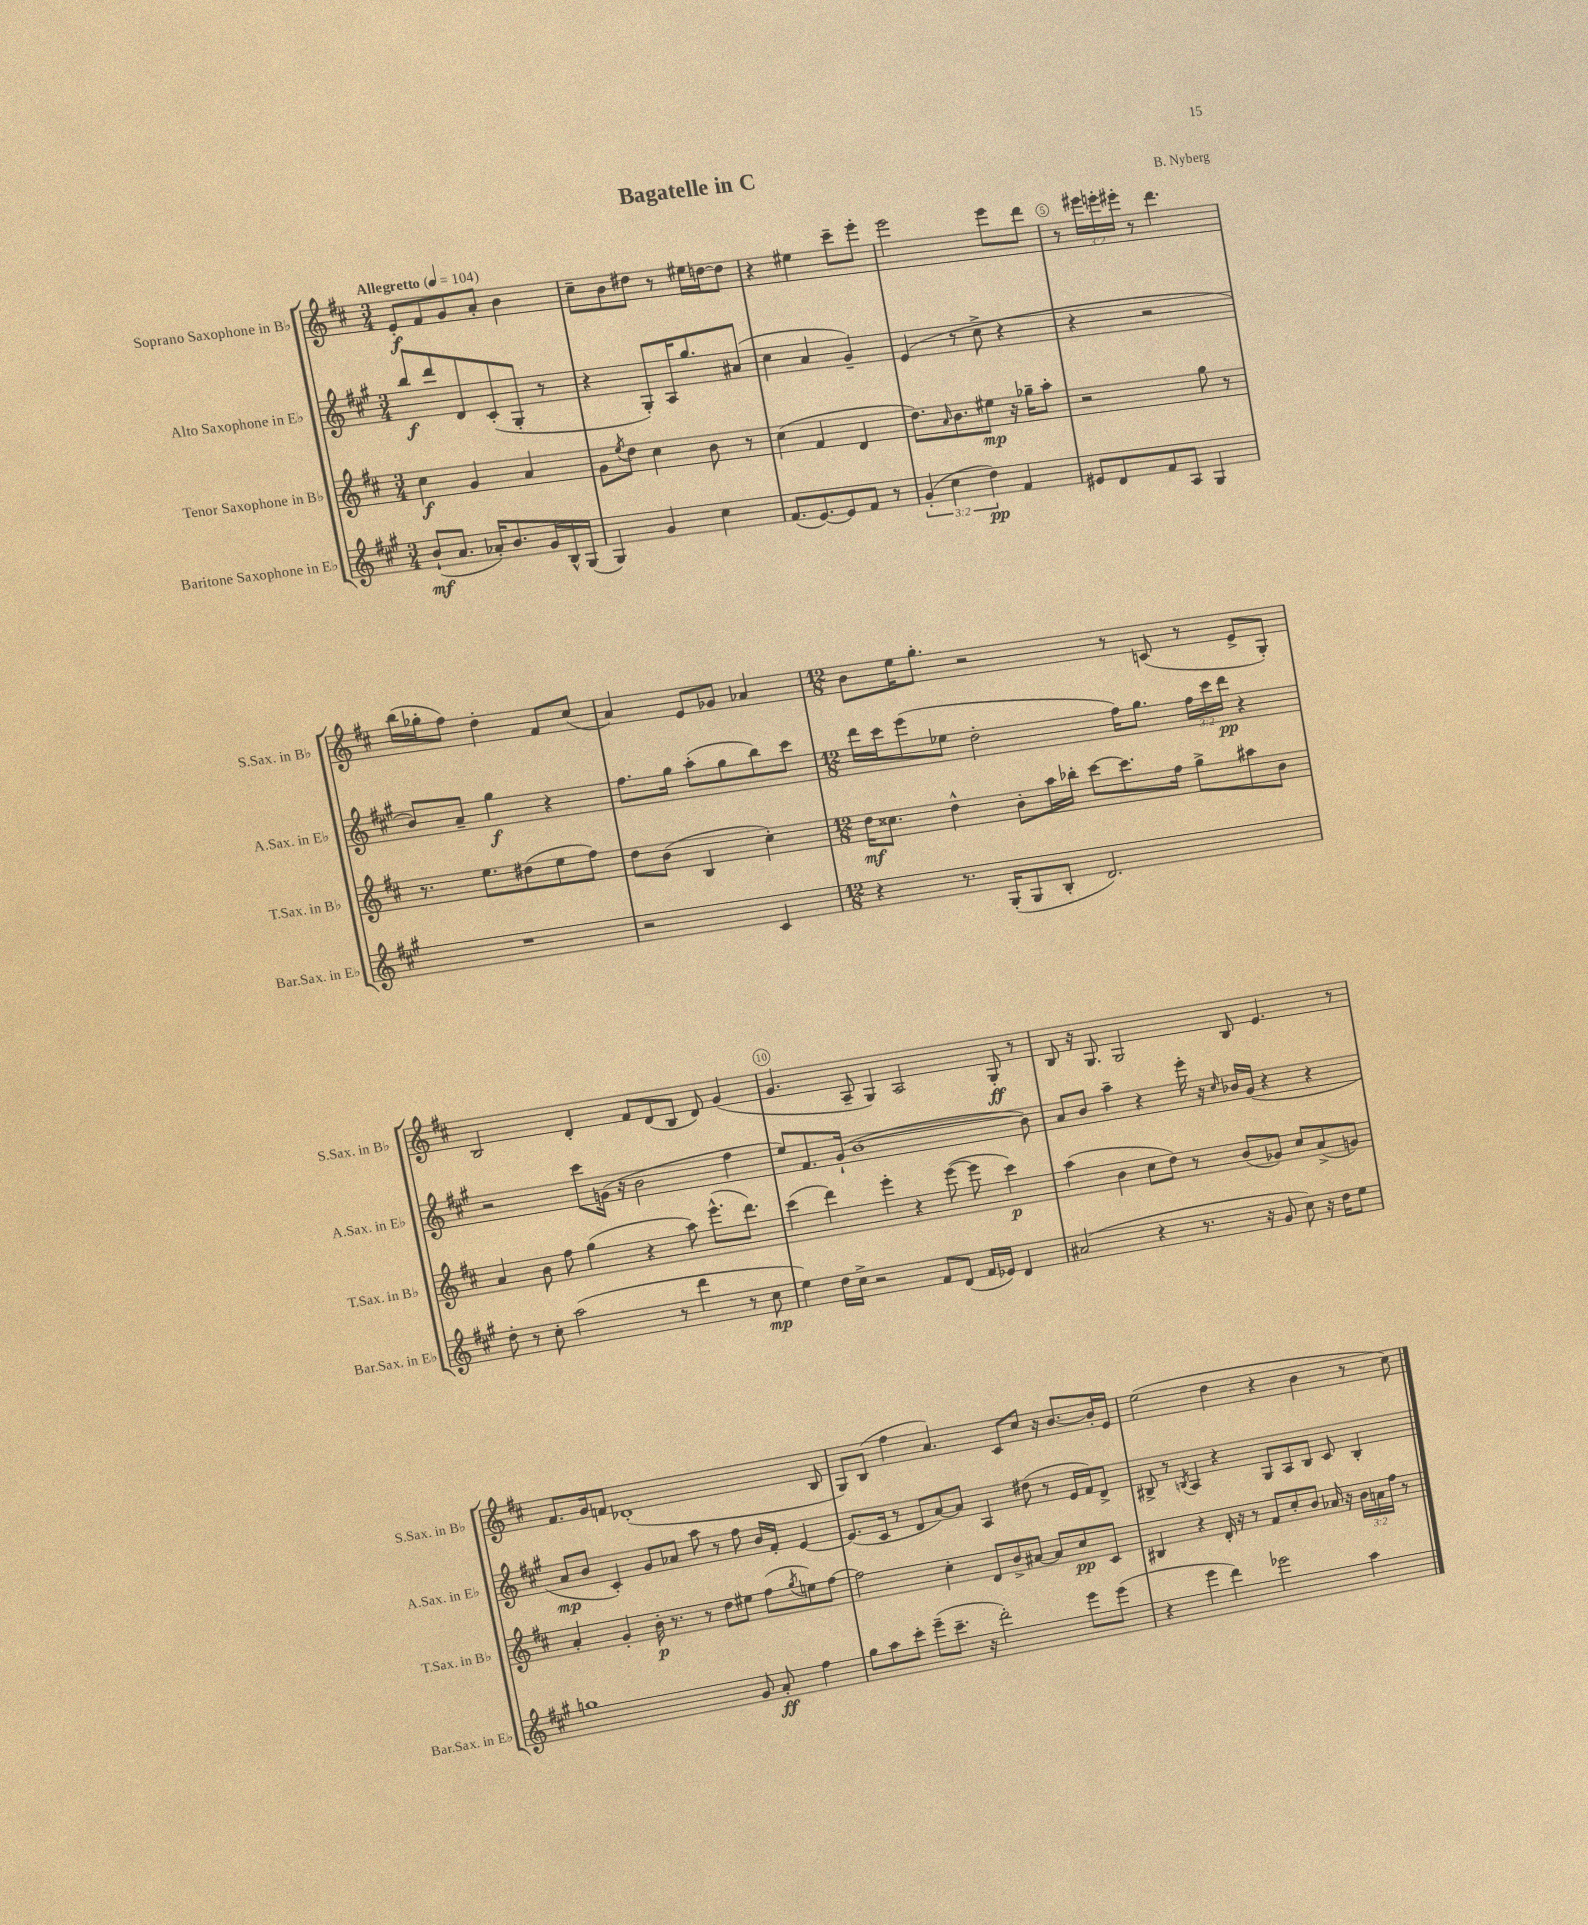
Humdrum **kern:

**kern	**kern	**kern	**kern
*staff4	*staff3	*staff2	*staff1
*clefG2	*clefG2	*clefG2	*clefG2
*k[f#c#g#]	*k[f#c#]	*k[f#c#g#]	*k[f#c#]
*M3/4	*M3/4	*M3/4	*M3/4
*MM104	*MM104	*MM104	*MM104
(8b`/L	4cc#\	8bb/L	8e'/L
8.a/J	.	8ddd/	8f#/
.	4g/	8d/	8g/
16a-'/LK)	.	.	.
8.b/	.	(8c#'/	8a'/J
.	4a/	8G#'/J	4b\
16g#/L	.	.	.
16B^^/	.	8r	.
(16G#/JJ	.	.	.
=	=	=	=
4G#/)	8g\L	4r	8cc#~\L
.	8qee/	.	.
.	8dd\J	.	8b\
4g#/	4cc#\	8G#'/L)	8dd#\J
.	.	16A/K	8r
.	.	8.gg#/	.
4cc#\	8b\	.	16ee#\LL
.	.	.	[16dd\J
.	8r	(8a#/J	8dd\]J
=	=	=	=
(8.f#/L	(4cc#\	4cc#\	4r
[8.e/)	.	.	.
.	4f#/	4a/	4ee#\
8e/]	.	.	.
8f#/J	4d/	4g#~/)	8ccc#~\L
8r	.	.	8eee'\J
=	=	=	=
(6g#'/	8.dd\L)	(4e/	2eee\
6cc#\	.	.	.
.	16qqa/	.	.
.	8.b\	.	.
.	.	8r	.
6dd\)	.	.	.
.	8ee#\J	8cc#^\	.
4f#/	16r	4r	8eee\L
.	16gg-~\LK	.	.
.	8aa'\J	.	8ddd\J
=	=	=	=
8e#/L	2r	4r	8r
8d/	.	.	24eee#\LL
.	.	.	24eee'\
.	.	.	24eee#'\JJ
8f#/	.	2r	8r
8A/J	.	.	4.ddd\
4G#/	8gg\	.	.
.	8r	.	.
=	=	=	=
2.r	8.r	8b/L)	(16bb\LL
.	.	.	16gg-'\J
.	.	8a~/J	8ff#\J)
.	8.ee\L	.	.
.	.	4gg#\	4dd'\
.	(8dd#\	.	.
.	8ee\	4r	8f#/L
.	8ff#\J)	.	(8cc#/J
=	=	=	=
2r	8dd\L	8.ff#\L	4a/)
.	(8b\J	.	.
.	.	16gg#\Jk	.
.	4B/	(8aa'\L	8e/L
.	.	8gg#\	8g-/J
4c#/	4cc#'\)	8bb\)	4a-/
.	.	8ccc#\J	.
=	=	=	=
*M12/8	*M12/8	*M12/8	*M12/8
4r	16dd\LK	16ddd\LL	8b\L
.	8.cc##\J	16ccc#\J	.
.	.	(8eee\	16ee\K
.	.	.	8.gg'\J
8.r	4dd^^\	8ee-\J	.
.	.	2dd'\	2r
(16G#'/LK	.	.	.
8G#/	8b'\L	.	.
8B'/J	16aa\L	.	.
.	16bb-'\JJ	.	.
2.d/)	[8ccc#\L	.	.
.	8.ccc#\]	16ff#\LK)	8r
.	.	8.gg#\J	.
.	.	.	(8c/
.	16ff#\Jk	.	.
.	8gg^\L	24ff#\LL	8r
.	.	24ccc#\	.
.	.	24ddd\JJ	.
.	8aa#\	4r	8e^/L
.	8b\J	.	8G'/J)
=	=	=	=
8dd'\	4a/	2r	2B/
8r	.	.	.
8cc#'\	8b\	.	.
(2aa\	8ff#\	.	.
.	(4gg\	8ccc#\L	4d'/
.	.	(16g\Jk	.
.	.	16r	.
.	4r	2b\	8f#/L
8r	.	.	(8d/
4ddd\	8aa\)	.	8B/J
.	(8.eee^^\L	.	8d/)
8r	.	4ff#\	(4g/
.	8.ddd\J)	.	.
8cc#\	.	.	.
=	=	=	=
4ee\)	(4ccc#\	8ee/L)	4.g/
.	.	8.f#/	.
16dd\LL	4ddd\)	.	.
16cc#^\JJ	.	(16g#`/Jk	.
2r	.	[1b	8A~/
.	4eee'\	.	4G/)
.	4r	.	2A/
8f#/L	.	.	.
(8d/J	([8eee\	.	.
16f#/LL	8eee\]	.	.
16e-/JJ)	.	.	.
4d/	4ccc#\)	.	8G'/
.	.	8b\])	8r
=	=	=	=
(2a#/	(4aa\	8a/L	8B/
.	.	8b/J	16r
.	.	.	8.G/
.	4b\	4aa~\	.
.	.	.	2G/
4r	8cc#\L	4r	.
.	8dd\J)	.	.
8.r	8r	16eee'\	.
.	.	16r	.
.	.	16qqcc#/	.
.	(8b/L	16b-/LL	8B/
16r	.	(16g#/JJ	.
8g#/	8g-/J)	4r	4.e/
8cc#\)	8cc#/L	.	.
16r	(8a^/	4r	.
16dd\LK	.	.	.
8ee\J	8g/J)	.	8r
=	=	=	=
1gg	4a'/	8a/L	8.f#/L
.	.	8b/J	.
.	.	.	16g/k
.	4g'/	4c#'/)	8f/J
.	.	.	(1d-'
.	16b'\	8g#/L	.
.	8.r	.	.
.	.	8a-/J	.
.	8r	8aa\	.
.	8dd\L	8r	.
8g#/	8ee#\J	8ff#\	.
8a'/	(8ff#\L	16b/LL	.
.	.	16f#'/JJ	.
.	8qgg/	.	.
4ff#\	8ee\)	[4e/	.
.	[8ff#\J	.	8B/
=	=	=	=
8gg#\L	2ff#\]	(8.e/]L	8G/L)
8aa\	.	.	(8B/J
.	.	16c#/Jk	.
8ccc#'\J	.	8r	4ff#\
(8eee~\L	.	8d/L	.
8.ccc#~\J	4cc#'\	[8a/)	4.a/)
.	.	8a/]J	.
16r	.	.	.
2ddd'\)	8d/L	4A/	.
.	8b^/	.	8c#/L
.	[8a#/J	(8dd#\	8cc#/J
.	8a#/]L	8r	16r
.	.	.	[8.b/L
8eee\L	8cc#/	16e/LL	.
.	.	16f#/J)	.
(8eee\J	8c#/J	8d^/J	16b'/]L
.	.	.	16e/JJ
=	=	=	=
4r	4B#/	8B#^/	(2ee\
.	.	8r	.
.	.	8qB/	.
4eee\	4r	4A/	.
4ddd\)	16d'/	4r	4dd\
.	16r	.	.
.	8r	.	.
2eee-\	8f#/L	8G#/L	4r
.	8cc#'/	8A/	.
.	8b/J	8B/J	4b\
.	16a-/	8c#/	.
.	16r	.	.
4aa\	24b\LL	4B'/	8r
.	24a\	.	.
.	24ff#\JJ	.	.
.	8r	.	8cc#\)
==	==	==	==
*-	*-	*-	*-
